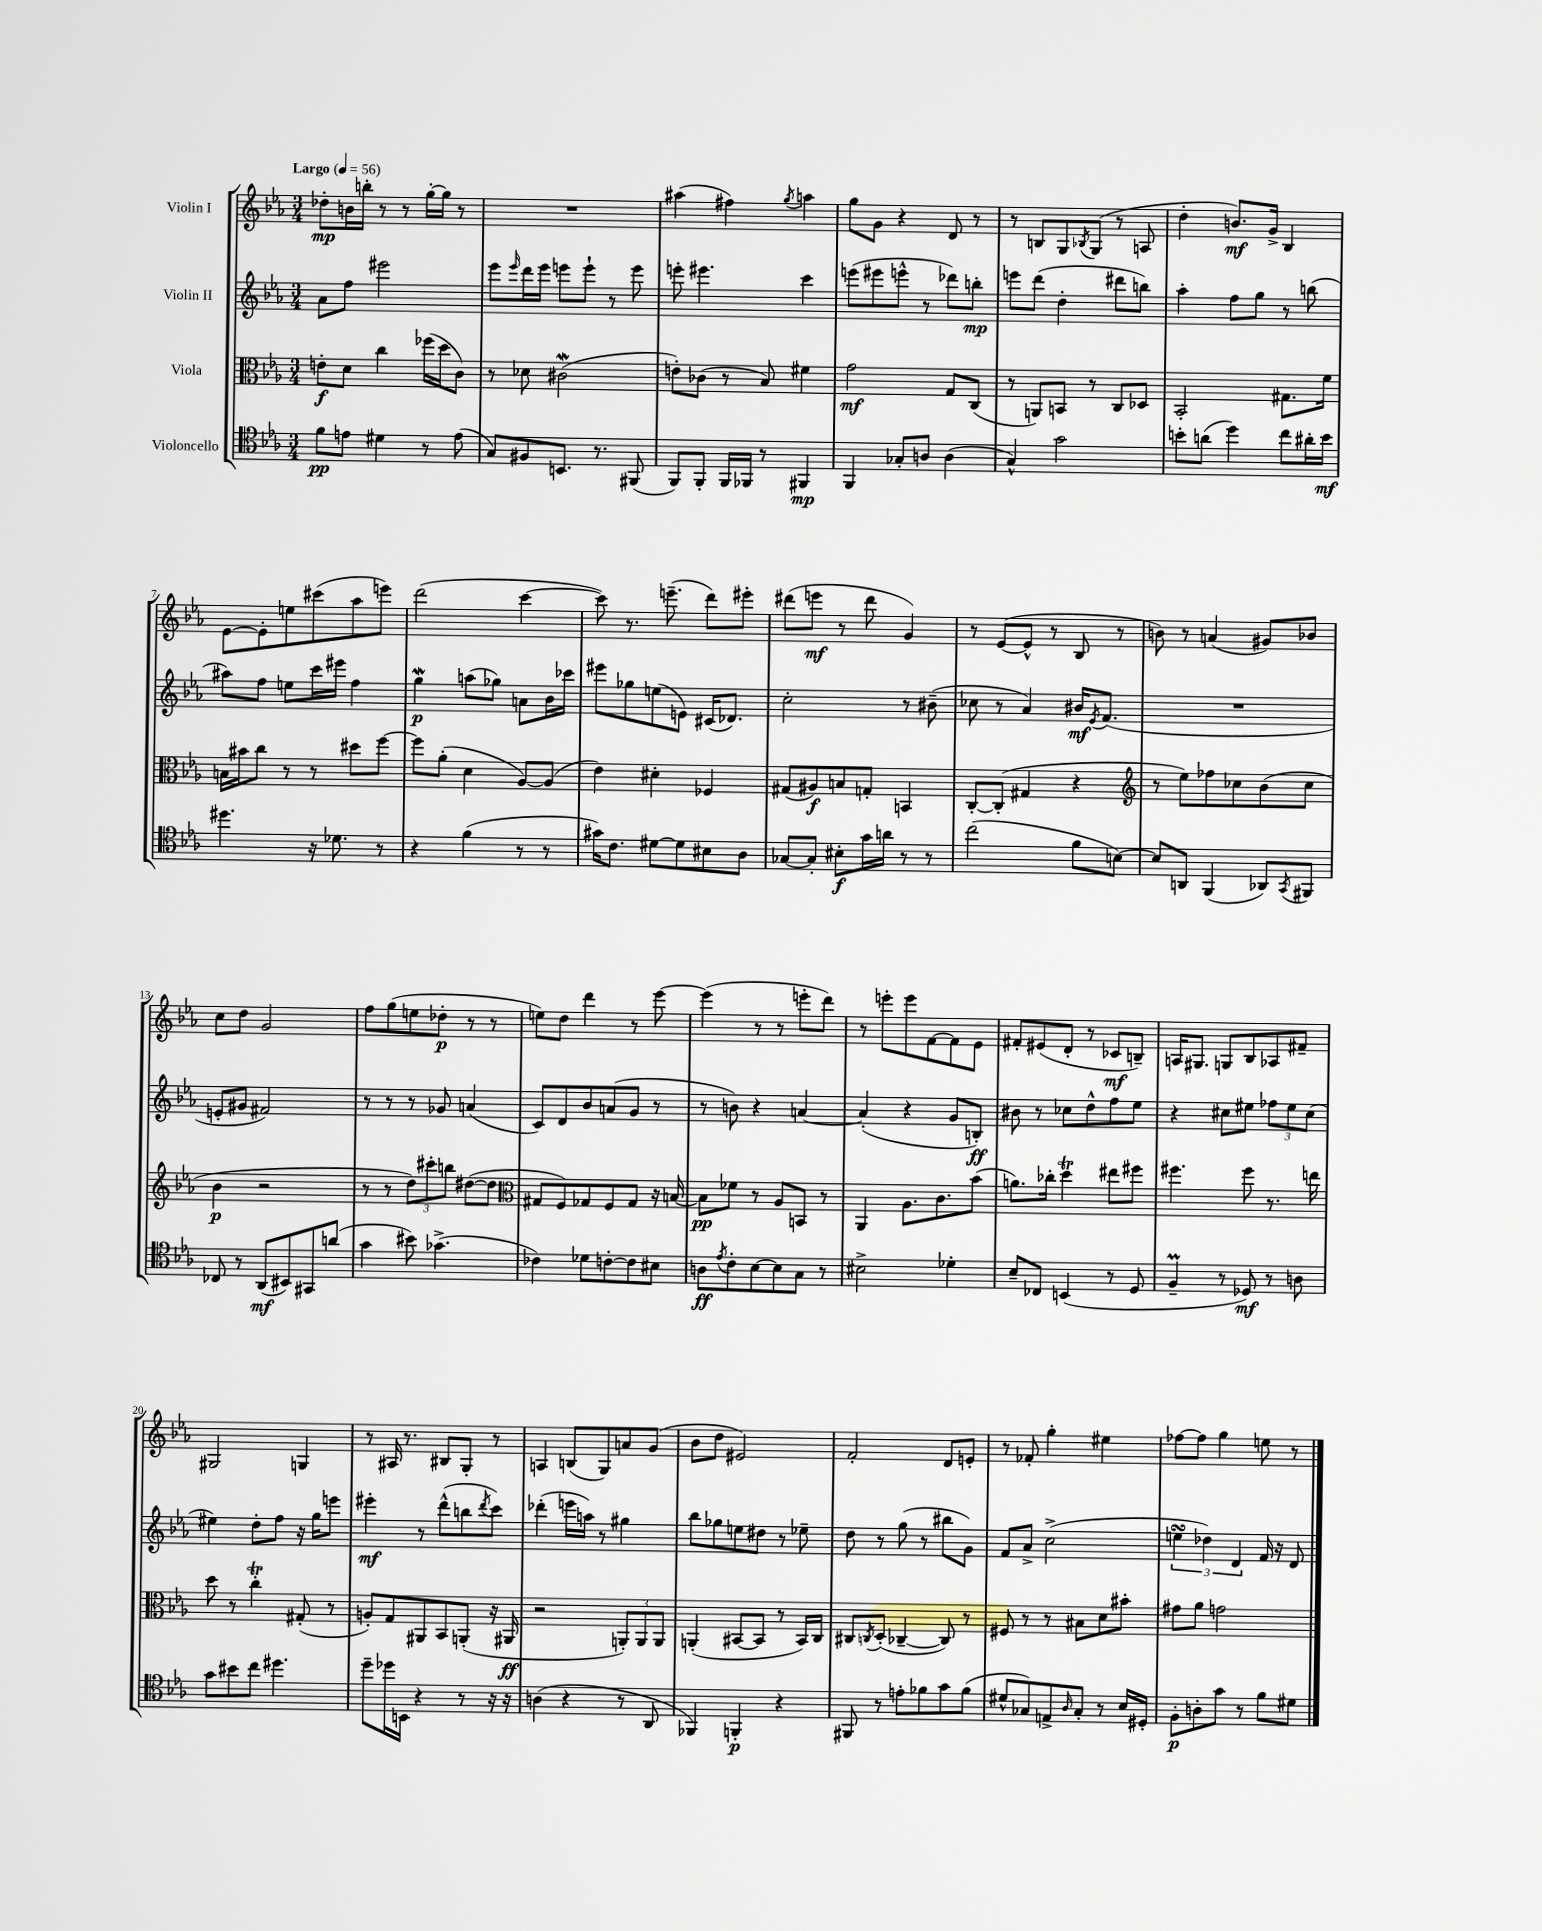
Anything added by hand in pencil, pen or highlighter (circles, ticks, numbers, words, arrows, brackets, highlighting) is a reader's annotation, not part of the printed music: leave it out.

**kern	**dynam	**kern	**dynam	**kern	**dynam	**kern	**dynam
*part4	*part4	*part3	*part3	*part2	*part2	*part1	*part1
*staff4	*staff4	*staff3	*staff3	*staff2	*staff2	*staff1	*staff1
*I"Violoncello	*	*I"Viola	*	*I"Violin II	*	*I"Violin I	*
*clefC4	*	*clefC3	*	*clefG2	*	*clefG2	*
*k[b-e-a-]	*	*k[b-e-a-]	*	*k[b-e-a-]	*	*k[b-e-a-]	*
*M3/4	*	*M3/4	*	*M3/4	*	*M3/4	*
*MM56	*	*MM56	*	*MM56	*	*MM56	*
=1	=1	=1	=1	=1	=1	=1	=1
!	!	!	!	!	!	!LO:TX:a:B:t=Largo	!
8f\L	pp	8en'\L	f	8a-\L	.	8dd-X'\L	mp
8en\J	.	8d\J	.	8ff\J	.	16bn\L	.
.	.	.	.	.	.	16bbn'\JJ	.
4d#X\	.	4cc\	.	2eee#X\	.	8r	.
.	.	.	.	.	.	8r	.
8r	.	(16ff-X\LL	.	.	.	[16gg'\LL	.
.	.	16dd\J	.	.	.	16gg\JJ]	.
(8e\	.	8c\J)	.	.	.	8r	.
=2	=2	=2	=2	=2	=2	=2	=2
8G/L)	.	8r	.	8eee-\L	.	2.r	.
.	.	.	.	16qqeee-/	.	.	.
8F#X/	.	8d-X\	.	16ddd\L	.	.	.
.	.	.	.	16eee-\JJ	.	.	.
8.BBn/J	.	(2c#XW\	.	8eeen\L	.	.	.
.	.	.	.	8eee`\J	.	.	.
8.r	.	.	.	.	.	.	.
.	.	.	.	8r	.	.	.
(8FF#X/	.	.	.	8eee\	.	.	.
=3	=3	=3	=3	=3	=3	=3	=3
8FF/L)	.	8en'\L)	.	8eeen'\	.	(4aa#X\	.
8FF'/J	.	(8c-X\J	.	4.eee#X\	.	.	.
16FF/LL	.	8r	.	.	.	4ff#X\)	.
16FF-X/JJ	.	.	.	.	.	.	.
8r	.	8B-/)	.	.	.	.	.
.	.	.	.	.	.	8qgg/	.
4FF#X/	mp	4f#X\	.	4ccc\	.	4aan\	.
=4	=4	=4	=4	=4	=4	=4	=4
4FF/	.	2g\	mf	(8eeen\L	.	8gg\L	.
.	.	.	.	8eee#X\	.	8g\J	.
8G-X'/L	.	.	.	8eeen^^\J	.	4r	.
8An/J	.	.	.	8r	.	.	.
(4A\	.	8G/L	.	8ddd-X\L)	.	8d/	.
.	.	(8C/J	.	8bbn'\J	mp	8r	.
=5	=5	=5	=5	=5	=5	=5	=5
4G^^/)	.	8r	.	8eeen\L	.	8r	.
.	.	8AAn/L)	.	(8ddd\J	.	8Bn/L	.
2g\	.	8BBn/J	.	4dd'\	.	8G/	.
.	.	.	.	.	.	8qB-X/	.
.	.	8r	.	.	.	(8G/J	.
.	.	8C/L	.	8ddd#X\L	.	8r	.
.	.	8D-X/J	.	8bbn\J)	.	8An/	.
=6	=6	=6	=6	=6	=6	=6	=6
8bn'\L	.	2BB-'/	.	4aa-'\	.	4dd'\	.
(8an\J	.	.	.	.	.	.	.
4dd\)	.	.	.	8ff\L	.	8.bn/L)	mf
.	.	.	.	8gg\J	.	.	.
.	.	.	.	.	.	16g^/Jk	.
8cc\L	.	8.G#X\L	.	8r	.	4B-/	.
16a#X'\L	.	.	.	(8bbn\	.	.	.
16b\JJ	mf	16f\Jk	.	.	.	.	.
!!LO:LB:g=z
=7	=7	=7	=7	=7	=7	=7	=7
4.dd#X\	.	16Bn\LL	.	8aa#X\L)	.	[8e-\L	.
.	.	16b#X\J	.	.	.	.	.
.	.	8cc\J	.	8ff\J	.	8e-'\]	.
.	.	8r	.	8een\L	.	8een\	.
16r	.	8r	.	16ccc\L	.	(8ccc#X\	.
8.d-X\	.	.	.	16eee#X\JJ	.	.	.
.	.	8dd#X\L	.	4ff\	.	8aa-\	.
8r	.	[8ff\J	.	.	.	8eeen\J)	.
=8	=8	=8	=8	=8	=8	=8	=8
4r	.	8ff\L]	.	4ggW\	p	(2ddd\	.
.	.	(8a-'\J	.	.	.	.	.
(4f\	.	4d\	.	(8aan\L	.	.	.
.	.	.	.	8gg-X\J)	.	.	.
8r	.	[8A-/L)	.	8an\L	.	[4ccc\	.
8r	.	(8A-/J]	.	16b-\L	.	.	.
.	.	.	.	16ccc-X\JJ	.	.	.
=9	=9	=9	=9	=9	=9	=9	=9
16g#X\KL)	.	4e-\)	.	8eee#X\L	.	8ccc\])	.
8.c\J	.	.	.	.	.	.	.
.	.	.	.	8gg-X\	.	8.r	.
[8d#X\L	.	4d#X'\	.	(8een\	.	.	.
.	.	.	.	.	.	(8.eeen~\	.
8d#\]	.	.	.	8en\J)	.	.	.
8B#X\	.	4F-X/	.	(16c#X/KL	.	8ddd\L)	.
.	.	.	.	8.d-X/J)	.	.	.
8A-\J	.	.	.	.	.	8eee#X'\J	.
=10	=10	=10	=10	=10	=10	=10	=10
[8G-X/L	.	(8G#X/L	.	2cc'\	.	(8ddd#X\L	.
8G-'/J]	.	8A#X/)	f	.	.	8eeen\J	mf
8B#X'\L	f	8Bn/	.	.	.	8r	.
16g\L	.	8Gn'/J	.	.	.	8ddd#\	.
16an\JJ	.	.	.	.	.	.	.
8r	.	4BBn/	.	8r	.	4g/)	.
8r	.	.	.	(8b#X~\	.	.	.
=11	=11	=11	=11	=11	=11	=11	=11
(2cc\	.	[8C'/L	.	8cc-X\	.	8r	.
.	.	(8C'/J]	.	8r	.	([8e-/L	.
.	.	4G#X/	.	4a-/)	.	8e-^^/J]	.
.	.	.	.	.	.	8r	.
8f\L	.	4r	.	16b#X/KL	mf	8B-/	.
.	.	.	.	8qe-/	.	.	.
.	.	.	.	(8.f/J	.	.	.
[8Bn\J)	.	.	.	.	.	8r	.
=12	=12	=12	=12	=12	=12	=12	=12
*	*	*clefG2	*	*	*	*	*
8B/L]	.	8r	.	2.r	.	8bn\)	.
8AAn/J	.	8ee-\L)	.	.	.	8r	.
(4FF/	.	8ff-X\	.	.	.	(4an/	.
.	.	8cc-X\	.	.	.	.	.
8AA-X/L)	.	(8b-\	.	.	.	8g#X/L)	.
8qGG/	.	.	.	.	.	.	.
8FF#X/J	.	8cc-\J	.	.	.	8b-X/J	.
!!LO:LB:g=z
=13	=13	=13	=13	=13	=13	=13	=13
8C-X/	.	4b-\	p	8en'/L	.	8cc\L	.
8r	.	.	.	8g#X/J	.	8dd\J	.
(8AA-/L	mf	2r	.	2f#X/)	.	2g/	.
8BB#X/)	.	.	.	.	.	.	.
8GG#X/	.	.	.	.	.	.	.
(8an/J	.	.	.	.	.	.	.
=14	=14	=14	=14	=14	=14	=14	=14
4g\	.	8r	.	8r	.	8ff\L	.
.	.	8r	.	8r	.	(8gg\	.
8b#X\)	.	12dd\L)	.	8r	.	8een\	.
.	.	12ccc#X'\	.	.	.	.	.
(4.g-X^\	.	.	.	8g-X/	.	8dd-X'\J	p
.	.	12bbn\J	.	.	.	.	.
.	.	([8dd#X\L	.	(4an/	.	8r	.
.	.	8dd#\J]	.	.	.	8r	.
=15	=15	=15	=15	=15	=15	=15	=15
*	*	*clefC3	*	*	*	*	*
4c-X\)	.	8G#X/L	.	8c/L)	.	8een\L)	.
.	.	8F/)	.	8d/	.	8dd\J	.
8d-X\L	.	8G-X/	.	8b-/	.	4ddd\	.
[8cn'\	.	8F/	.	(8an/	.	.	.
8c\]	.	8G-/J	.	8g/J	.	8r	.
8B#X\J	.	16r	.	8r	.	[8eee-\	.
.	.	[16Bn/	.	.	.	.	.
=16	=16	=16	=16	=16	=16	=16	=16
8An\L	ff	8B\L]	pp	8r	.	(4eee-\]	.
8qe-/	.	.	.	.	.	.	.
8c'\	.	8f-X\J	.	8bn\)	.	.	.
[8B-\	.	8r	.	4r	.	8r	.
8B-\]	.	8A-/L	.	.	.	8r	.
8G\J	.	8BBn/J	.	[4an/	.	8eeen'\L	.
8r	.	8r	.	.	.	8ddd\J)	.
=17	=17	=17	=17	=17	=17	=17	=17
2B#X^\	.	4AA-/	.	(4a'/]	.	8r	.
.	.	.	.	.	.	8eeen'\L	.
.	.	8.A-\L	.	4r	.	8eee\	.
.	.	.	.	.	.	[8f\	.
.	.	8.c\	.	.	.	.	.
4d-X'\	.	.	.	8g/L	.	8f\]	.
.	.	(8b-\J	.	8Bn'/J)	ff	8e-\J	.
=18	=18	=18	=18	=18	=18	=18	=18
8B-~/L	.	8.an\L)	.	8b#X\	.	8f#X'/L	.
8C-X/J	.	.	.	8r	.	(8e#X/	.
.	.	16cc-X'\Jk	.	.	.	.	.
(4BBn/	.	4ddt\	.	8cc-X\L	.	8d'/J	.
.	.	.	.	8dd^^\	.	8r	.
8r	.	8ee#X\L	.	8ff\	.	8c-X/L	mf
8D/	.	8ff#X\J	.	8ee-\J	.	8Bn~/J)	.
=19	=19	=19	=19	=19	=19	=19	=19
4FM~/	.	4.ff#X\	.	4r	.	16An/KL	.
.	.	.	.	.	.	8.G#X/J	.
8r	.	.	.	8cc#X\L	.	8Gn/L	.
8D-X/)	mf	8ff#\	.	8ee#X\J	.	8B-/	.
8r	.	8.r	.	12ff-X\L	.	8A-X/	.
.	.	.	.	12ee#\	.	.	.
8An\	.	.	.	.	.	8f#X~/J	.
.	.	.	.	(12cc#\J	.	.	.
.	.	16een\	.	.	.	.	.
!!LO:LB:g=z
=20	=20	=20	=20	=20	=20	=20	=20
8g\L	.	8dd\	.	4ee#X\)	.	2G#X/	.
8b#X\	.	8r	.	.	.	.	.
8cc\J	.	4ccT'\	.	8dd'\L	.	.	.
4.dd#X\	.	.	.	8ff\J	.	.	.
.	.	(8G#X'/	.	16r	.	4Gn/	.
.	.	.	.	16gg\KL	.	.	.
.	.	8r	.	8eeen\J	.	.	.
=21	=21	=21	=21	=21	=21	=21	=21
8dd~\L	.	8An'/L)	.	4eee#X'\	mf	8r	.
16dd-X\L	.	8G/	.	.	.	16A#X/	.
16BBn\JJ	.	.	.	.	.	8.r	.
4r	.	8AA#X/	.	8r	.	.	.
.	.	8BB-/	.	(8ddd^^\L	.	8B#X/L	.
8r	.	(8AAn'/J	.	8bbn\	.	8G'/J	.
.	.	.	.	8qddd/	.	.	.
16r	.	16r	.	8ccc\J)	.	8r	.
16r	.	16AA#X/	ff	.	.	.	.
=22	=22	=22	=22	=22	=22	=22	=22
(4An\	.	2r	.	(4ddd-X'\	.	4An/	.
4r	.	.	.	16eeen\LL	.	(8Bn/L	.
.	.	.	.	16aan\JJ)	.	.	.
.	.	.	.	8r	.	8G/)	.
8r	.	12AAn'/L)	.	4gg#X\	.	8an/	.
.	.	12AA/	.	.	.	.	.
8AA-/	.	.	.	.	.	(8g/J	.
.	.	12AA/J	.	.	.	.	.
=23	=23	=23	=23	=23	=23	=23	=23
4FF-X/)	.	(4AAn'/	.	8bb-\L	.	8b-\L	.
.	.	.	.	8gg-X\	.	8dd\J	.
4FFn'/	p	[8BB#X/L	.	8een\	.	2e#X/)	.
.	.	8BB#/J]	.	8dd#X\J	.	.	.
4r	.	8r	.	8r	.	.	.
.	.	16BB#/LL)	.	8ee-X~\	.	.	.
.	.	16C/JJ	.	.	.	.	.
=24	=24	=24	=24	=24	=24	=24	=24
8FF#X/	.	8C#X/L	.	8dd\	.	2f'/	.
.	.	8qCn/	.	.	.	.	.
8r	.	(8D'/J	.	8r	.	.	.
8en'\L	.	[4C-X~/	.	(8gg\	.	.	.
8f-X\	.	.	.	8r	.	.	.
8g\	.	8C-/])	.	8bb#X\L	.	8d/L	.
(8f-\J	.	8r	.	8g\J)	.	8en'/J	.
=25	=25	=25	=25	=25	=25	=25	=25
8d#X^^/L	.	8F#X/	.	8f/L	.	8r	.
8G-X/)	.	8r	.	8a-^/J	.	8f-X'/	.
8En^/	.	8r	.	(2cc^\	.	4gg'\	.
16qqA-/	.	.	.	.	.	.	.
8G-'/J	.	8B#X\L	.	.	.	.	.
8r	.	8d\	.	.	.	4ee#X\	.
16B-/LL	.	8b#X'\J	.	.	.	.	.
16D#X'/JJ	.	.	.	.	.	.	.
=26	=26	=26	=26	=26	=26	=26	=26
8F'\L	p	8g#X\L	.	6eensSsS\	.	[8ff-X\L	.
8An'\	.	8a-\J	.	.	.	8ff-\J]	.
.	.	.	.	6dd-X\)	.	.	.
8g\J	.	2gn\	.	.	.	4gg\	.
.	.	.	.	6d/	.	.	.
8r	.	.	.	.	.	.	.
8f\L	.	.	.	16f/	.	8een\	.
.	.	.	.	16r	.	.	.
8d#X\J	.	.	.	8d/	.	8r	.
==	==	==	==	==	==	==	==
*-	*-	*-	*-	*-	*-	*-	*-
